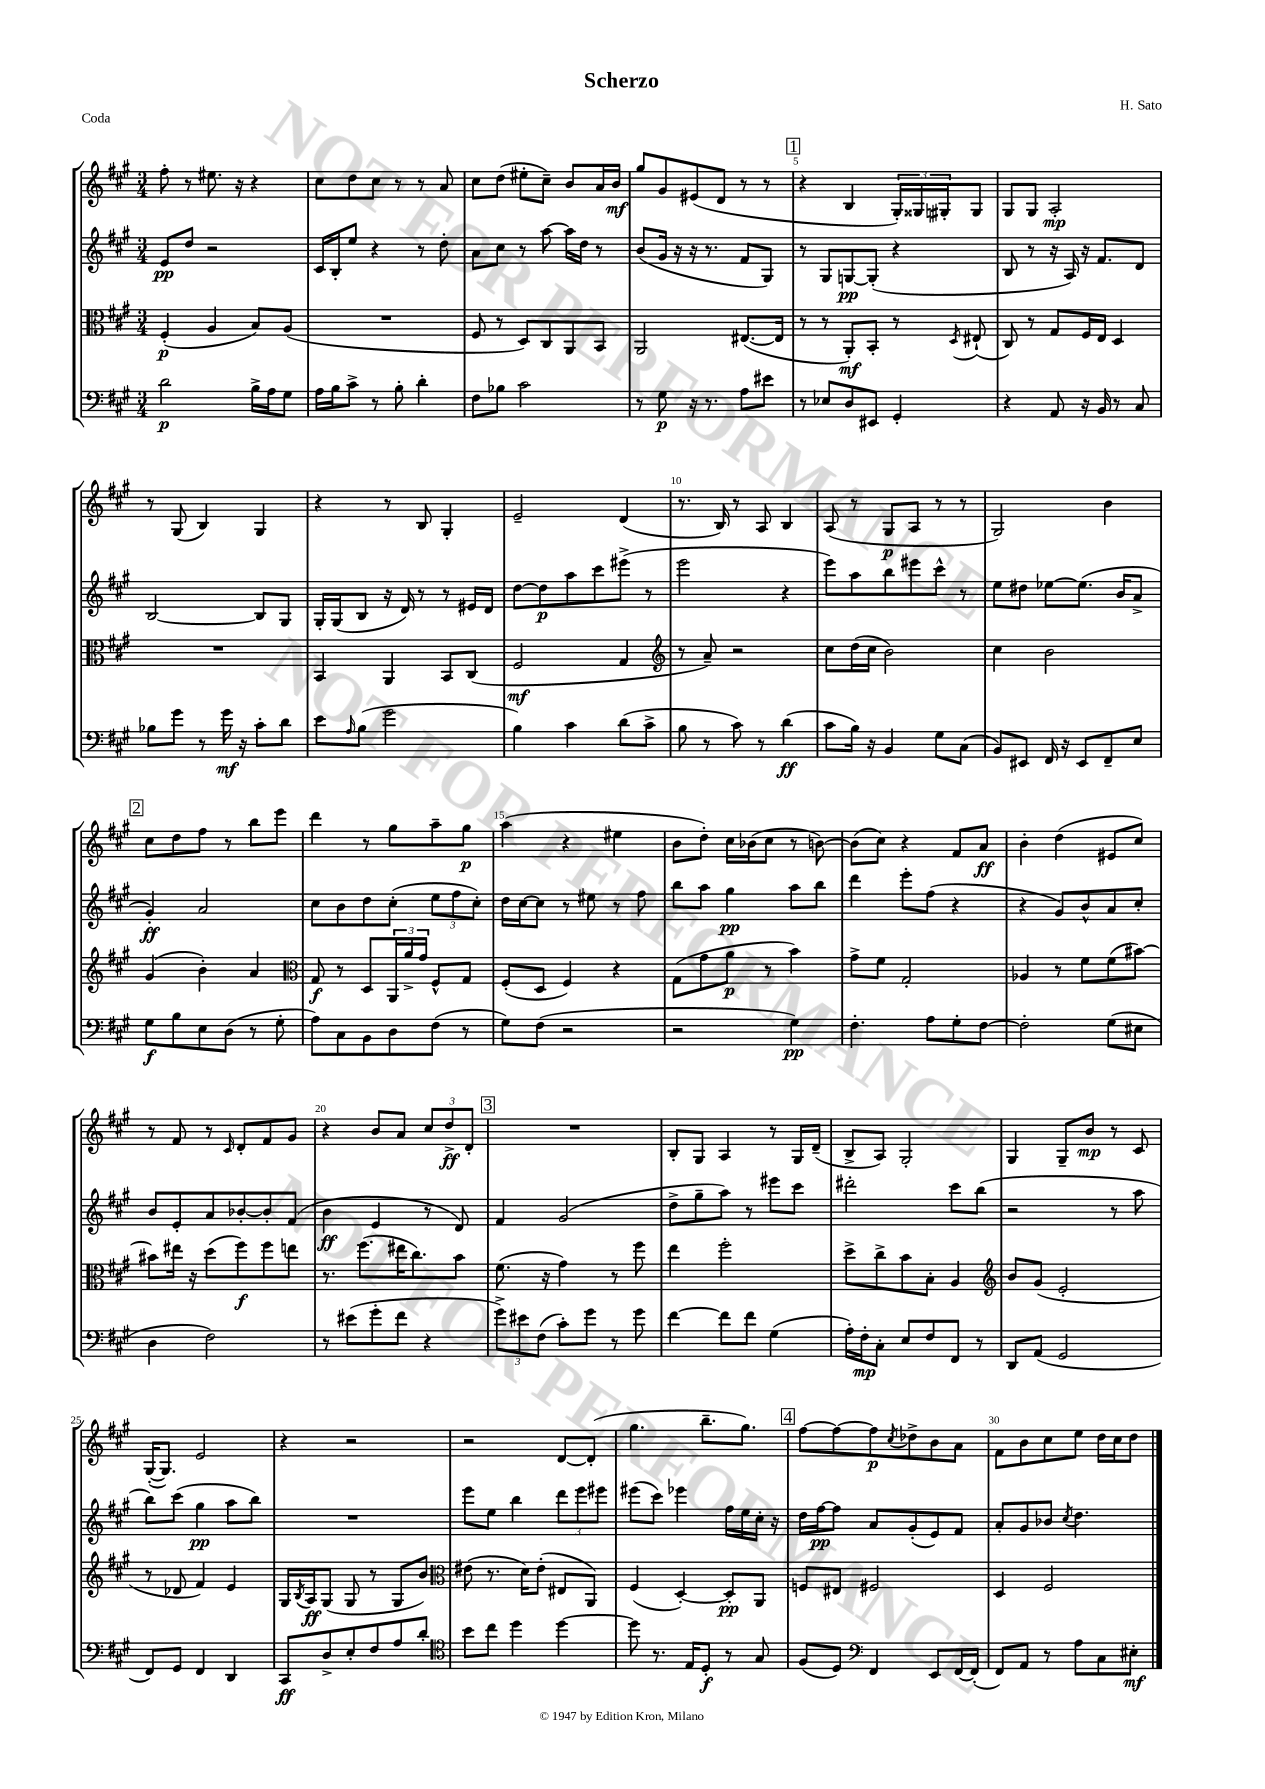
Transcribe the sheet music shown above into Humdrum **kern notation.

**kern	**kern	**kern	**kern
*staff4	*staff3	*staff2	*staff1
*clefF4	*clefC3	*clefG2	*clefG2
*k[f#c#g#]	*k[f#c#g#]	*k[f#c#g#]	*k[f#c#g#]
*M3/4	*M3/4	*M3/4	*M3/4
2d	(4F#'	8e	8ff#'
.	.	8dd	8r
.	4A	2r	8.ee#
.	.	.	16r
16B^	8B)	.	4r
16A	.	.	.
8G#	(8A	.	.
=	=	=	=
16A	2.r	16c#	8cc#
16B	.	16B'	.
8c#^	.	8ee	8dd
8r	.	4r	8cc#
8B'	.	.	8r
4d'	.	8r	8r
.	.	8dd'	8a
=	=	=	=
8F#	8F#	8a	8cc#
8B-	8r	8cc#	(8dd
2c#	8D)	8r	8ee#'
.	8C#	[8aa	8cc#~)
.	8AA	16aa]	8b
.	.	16dd	.
.	8BB	8r	16a
.	.	.	16b
=	=	=	=
8r	2AA	(8b	8gg#
8G#	.	16g#	8g#
.	.	16r	.
16r	.	16r	(8e#
8.r	.	8.r	.
.	.	.	8d
8A	([8.E#	8f#	8r
8e#	.	8G#)	8r
.	16E#]	.	.
=	=	=	=
8r	8r	8r	4r
8E-	8r	8G#	.
8D	8AA')	[8G	4B
8EE#	8BB'	(8G']	.
4GG#'	8r	4r	24G#')
.	.	.	24G##
.	.	.	24G#'
.	8qD	.	.
.	(8E#`	.	8G#
=	=	=	=
4r	8C#)	8B	8G#
.	8r	8r	8G#
8AA	8G#	16r	2A'
.	.	16A)	.
16r	16F#	16r	.
16BB	16E	8.f#	.
8r	4D	.	.
8C#	.	8d	.
=	=	=	=
8B-	2.r	[2B	8r
8g#	.	.	(8G#
8r	.	.	4B)
16g#	.	.	.
16r	.	.	.
8c#'	.	8B]	4G#
8d	.	8G#	.
=	=	=	=
8e	4BB	16G#'	4r
.	.	(16G#	.
16qqA	.	.	.
(8B	.	8B	.
2g#	4AA	16r	8r
.	.	16d)	.
.	.	8r	8B
.	8BB	8r	4G#'
.	(8C#	16e#	.
.	.	16d	.
=	=	=	=
4B)	2F#	[8dd	2e~
.	.	8dd]	.
4c#	.	8aa	.
.	.	8ccc#	.
(8d	4G#	(8eee#^	(4d
8c#^	.	8r	.
=	=	=	=
*	*clefG2	*	*
8B	8r	2eee	8.r
8r	8a~)	.	.
.	.	.	16B)
8c#)	2r	.	8r
8r	.	.	8A
(4d	.	4r	4B
=	=	=	=
8c#	8cc#	8eee)	(8A
16B)	(16dd	8aa	8r
16r	16cc#	.	.
4BB	2b)	8bb	8G#
.	.	8eee#	8A
8G#	.	8ccc#^^	8r
(8C#	.	8r	8r
=	=	=	=
8BB)	4cc#	8ee	2G#)
8EE#	.	8dd#	.
16FF#	2b	[8ee-	.
16r	.	.	.
8EE#	.	(8.ee-]	.
8FF#~	.	.	4b
.	.	16b	.
8E	.	8a^	.
=	=	=	=
8G#	(4g#	4g#')	8cc#
8B	.	.	8dd
8E	4b')	2a	8ff#
(8D	.	.	8r
8r	4a	.	8bb
8G#'	.	.	8eee
=	=	=	=
*	*clefC3	*	*
8A)	8G#	8cc#	4ddd
8C#	8r	8b	.
8BB	8D	8dd	8r
8D	24AA	(8cc#'	8gg#
.	24a^	.	.
.	24g#	.	.
(8F#	8F#^^	12ee	8aa~
.	.	12ff#	.
8r	8G#	.	8gg#
.	.	12cc#')	.
=	=	=	=
8G#)	(8F#'	16dd	(4aa
.	.	[16cc#	.
(8F#	8D	8cc#]	.
2r	4F#)	8r	4r
.	.	8ee#	.
.	4r	8r	4ee#
.	.	8ff#	.
=	=	=	=
2r	(8G#	8bb	8b
.	8g#	8aa	8dd')
.	8a	4gg#	16cc#
.	.	.	(16b-
.	8r	.	8cc#
4G#)	4b)	8aa	8r
.	.	8bb	[8b)
=	=	=	=
4.F#'	8g#^	4ddd	(8b]
.	8f#	.	8cc#)
.	2G#'	8eee'	4r
8A	.	(8ff#	.
8G#'	.	4r	8f#
[8F#	.	.	8a
=	=	=	=
2F#']	4A-	4r	4b'
.	8r	8g#)	(4dd
.	8f#	8b^^	.
(8G#	(8f#	8a	8e#
8E#	[8b#)	8cc#'	8cc#)
=	=	=	=
4D	8b#]	8b	8r
.	16ee#	8e'	8f#
.	16r	.	.
2F#)	(8dd	8a	8r
.	.	.	16qqc#
.	8ff#)	[8b-'	8d'
.	8ff#	8b-']	8f#
.	8ee	(8f#	8g#
=	=	=	=
8r	8.r	4b	4r
(8e#	.	.	.
.	(8.ff#	.	.
8g#'	.	4e	8b
8f#	16ee#	.	8a
.	8.cc#)	.	.
4r	.	8r	12cc#
.	.	.	12dd^
.	8b	8d)	.
.	.	.	12d'
=	=	=	=
12g#^)	(8.f#	4f#	2.r
12e#	.	.	.
(12F#	.	.	.
.	16r	.	.
8c#')	4g#)	(2g#	.
8g#	.	.	.
8r	8r	.	.
8g#	8ff#	.	.
=	=	=	=
[4f#	4ee	8dd^	8B'
.	.	8gg#~	8G#
8f#]	2ff#'	8aa)	4A
8f#	.	8r	.
(4G#	.	8eee#	8r
.	.	8ccc#	16G#
.	.	.	(16d~
=	=	=	=
16A')	8dd^	2ddd#'	8B^
16F#'	.	.	.
8C#'	8cc#^	.	8A)
8E	8b	.	2G#'
8F#	8B'	.	.
8FF#	4A	8ccc#	.
8r	.	(8bb	.
=	=	=	=
*	*clefG2	*	*
8DD	8b	2r	4G#
(8AA	(8g#	.	.
2GG#	2e'	.	8G#~
.	.	.	8b
.	.	8r	8r
.	.	8aa	8c#
=	=	=	=
8FF#)	8r	8bb)	([16G#'
.	.	.	8.G#])
8GG#	8d-	(8ccc#	.
4FF#	4f#)	4gg#	2e
4DD	4e	8aa	.
.	.	8bb)	.
=	=	=	=
8CC#	16G#	2.r	4r
.	8qB	.	.
.	16A	.	.
8D^	(8G#	.	.
8E'	8G#	.	2r
8F#	8r	.	.
8A	8G#	.	.
8d'	8b)	.	.
=	=	=	=
*clefC4	*clefC3	*	*
8b	(8e#	8eee	2r
8cc#	8.r	8ee	.
4dd	.	4bb	.
.	16d)	.	.
.	(8e#'	.	.
[4dd	8E#	12ddd	[8d
.	.	12eee	.
.	8AA)	.	(8d']
.	.	12eee#	.
=	=	=	=
8dd]	(4F#	(8eee#	4.gg#
8.r	.	8ccc#)	.
.	[4D')	4eee-	.
16E	.	.	.
8D'	.	.	8.bb~
8r	8D']	16ff#	.
.	.	16ee	8.gg#)
8G#	8AA	16cc#'	.
.	.	16r	.
=	=	=	=
(8F#	8F	16dd	[8ff#
.	.	[16ff#	.
8D)	8E#	8ff#]	8ff#_
*clefF4	*	*	*
4FF#	2F#	8a	8ff#]
.	.	.	8qcc#
.	.	(8g#'	8dd-^
8EE	.	8e)	8b
[16FF#	.	8f#	8a
(16FF#']	.	.	.
=	=	=	=
8FF#)	4D	8a'	8f#
8AA	.	8g#	8b
8r	2F#	8b-	8cc#
.	.	8qcc#	.
8A	.	4.dd	8ee
8C#	.	.	16dd
.	.	.	16cc#
8E#'	.	.	8dd
==	==	==	==
*-	*-	*-	*-
